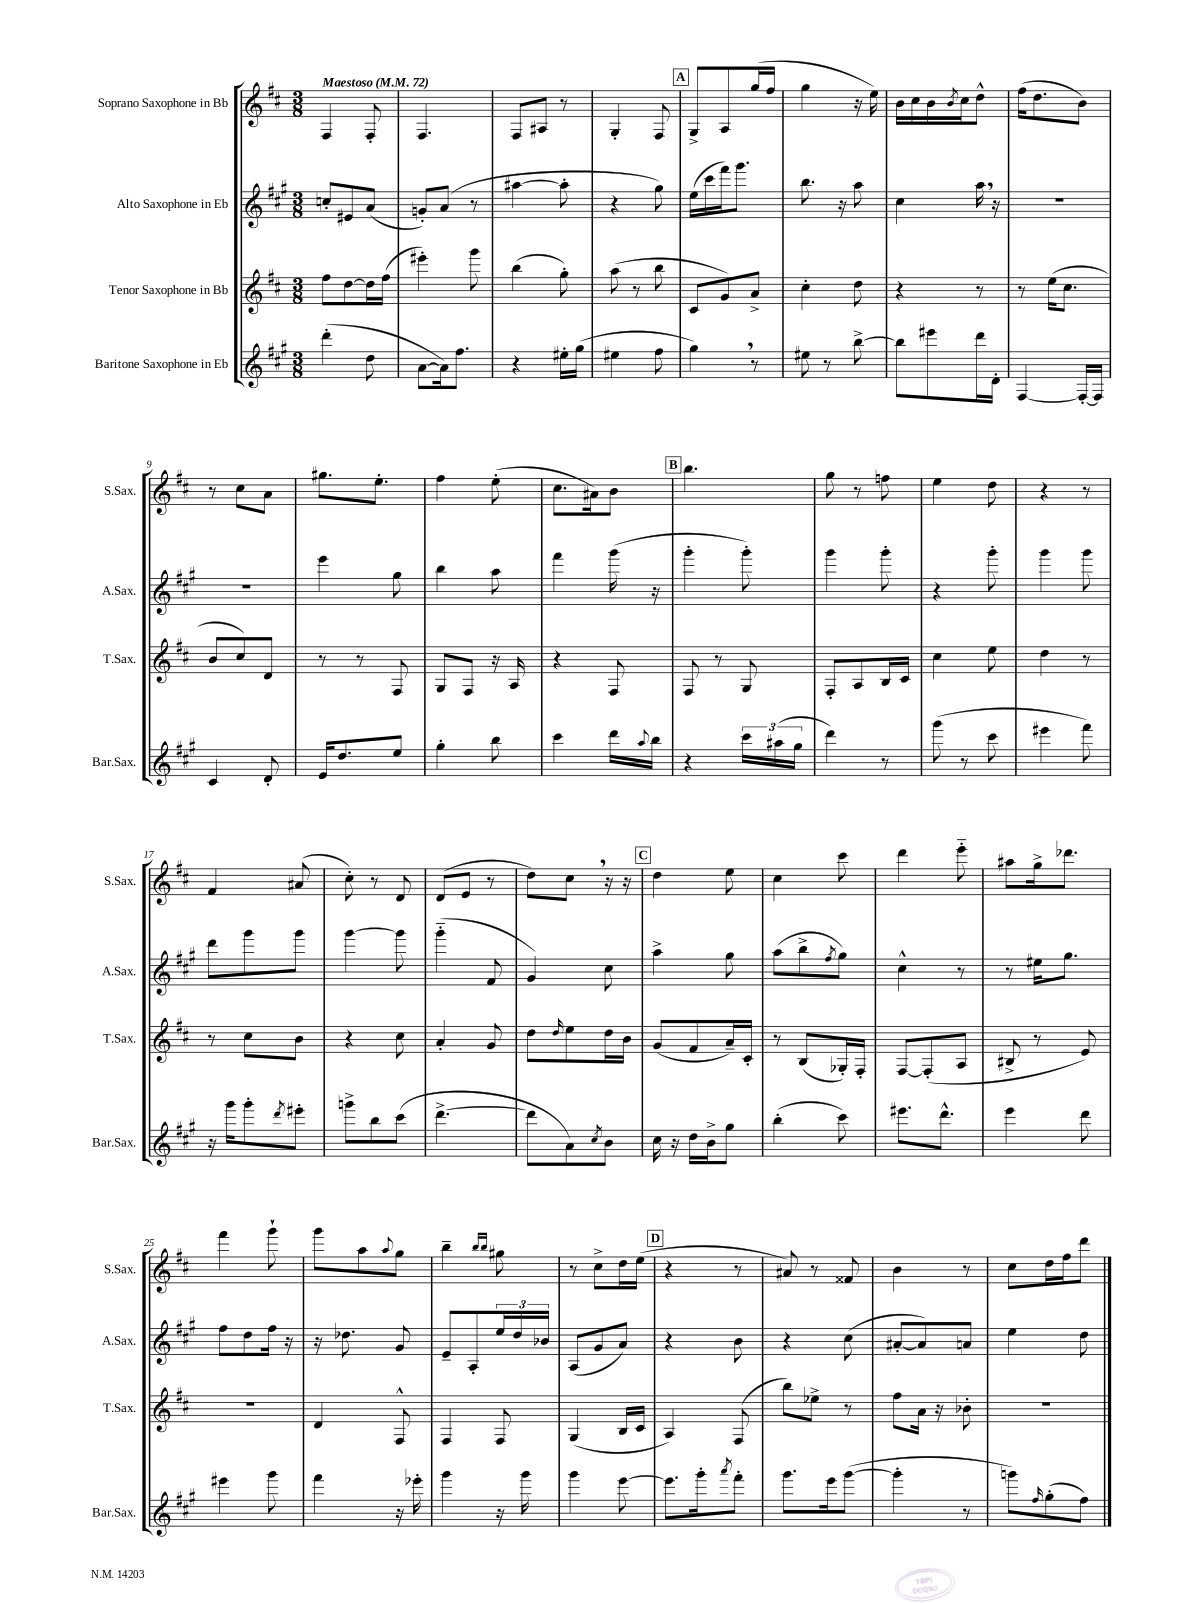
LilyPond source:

<<
\new StaffGroup <<
\new Staff = "s0" \with { instrumentName = "Soprano Saxophone in Bb" shortInstrumentName = "S.Sax." } {
    \clef treble \key d \major \numericTimeSignature \time 3/8 \tempo "Maestoso" 4 = 72
    fis4 fis8-. |
    fis4. |
    fis8 ais8 r8 |
    g4-. fis8 |
    \mark \markup { \box "A" } g8-> a8 g''16( fis''16 |
    g''4 r16 e''16) |
    b'16 cis''16 b'16 \acciaccatura { b'8 } cis''16 d''8-^ |
    fis''16( d''8. b'8) |
    r8 cis''8 a'8 |
    gis''8. e''8.-. |
    fis''4 e''8-.( |
    cis''8. ais'16) b'8 |
    \mark \markup { \box "B" } b''4. |
    g''8 r8 f''8 |
    e''4 d''8 |
    r4 r8 |
    fis'4 ais'8( |
    cis''8-.) r8 d'8 |
    d'8( e'8 r8 |
    d''8) cis''8 \breathe r16 r16 |
    \mark \markup { \box "C" } d''4 e''8 |
    cis''4 cis'''8 |
    d'''4 e'''8-_ |
    ais''8 g''16-> des'''8. |
    fis'''4 g'''8-! |
    g'''8 a''8 \appoggiatura { a''8 } g''8 |
    b''4-- \grace { b''16 b''16 } gis''8 |
    r8 cis''8-> d''16 e''16( |
    \mark \markup { \box "D" } r4 r8 |
    ais'8) r8 fisis'8 |
    b'4 r8 |
    cis''8 d''16 fis''16 d'''8 \bar "|." |
}
\new Staff = "s1" \with { instrumentName = "Alto Saxophone in Eb" shortInstrumentName = "A.Sax." } {
    \clef treble \key a \major \numericTimeSignature \time 3/8
    c''8-. eis'8 a'8( |
    g'8-.) a'8( r8 |
    ais''4~ ais''8-. |
    r4 gis''8) |
    \mark \markup { \box "A" } e''16( cis'''16 fis'''16) gis'''8. |
    b''8. r16 a''8 |
    cis''4 a''16 \breathe r16 |
    R4. |
    R4. |
    e'''4 gis''8 |
    b''4 a''8 |
    fis'''4 gis'''16( r16 |
    \mark \markup { \box "B" } gis'''4-. gis'''8-.) |
    gis'''4 gis'''8-. |
    r4 gis'''8-. |
    gis'''4 gis'''8 |
    d'''8 gis'''8 gis'''8 |
    gis'''4~ gis'''8 |
    gis'''4-_( fis'8 |
    gis'4) cis''8 |
    \mark \markup { \box "C" } a''4-> gis''8 |
    a''8( b''8-> \acciaccatura { fis''8 } gis''8) |
    cis''4-^ r8 |
    r8 eis''16 gis''8. |
    fis''8 d''8 fis''16 r16 |
    r16 des''8. gis'8 |
    e'8-- a8-. \tuplet 3/2 { e''16 d''16 bes'16 } |
    a8( gis'8 a'8) |
    \mark \markup { \box "D" } r4 b'8 |
    r4 cis''8( |
    ais'8~-. ais'8) a'8 |
    e''4 d''8 \bar "|." |
}
\new Staff = "s2" \with { instrumentName = "Tenor Saxophone in Bb" shortInstrumentName = "T.Sax." } {
    \clef treble \key d \major \numericTimeSignature \time 3/8
    fis''8 d''8~ d''16 fis''16( |
    eis'''4-.) g'''8 |
    b''4( g''8-.) |
    a''8( r8 b''8 |
    \mark \markup { \box "A" } cis'8 g'8) a'8-> |
    cis''4-. d''8 |
    r4 r8 |
    r8 e''16( cis''8. |
    b'8 cis''8) d'8 |
    r8 r8 fis8 |
    g8 fis8 r16 a16 |
    r4 fis8 |
    \mark \markup { \box "B" } fis8 r8 g8 |
    fis8-. a8 b16 cis'16 |
    cis''4 e''8 |
    d''4 r8 |
    r8 cis''8 b'8 |
    r4 cis''8 |
    a'4-. g'8 |
    d''8 \grace { d''16 } e''8 d''16 b'16 |
    \mark \markup { \box "C" } g'8( fis'8 a'16--) cis'16-. |
    r8 b8( ges16-.) fis16-. |
    fis8~ fis8-.( a8 |
    bis8-> r8 e'8) |
    R4. |
    d'4 fis8-^ |
    fis4 fis8 |
    g4( b16 cis'16 |
    \mark \markup { \box "D" } a4) fis8( |
    b''8) ees''8-> r8 |
    fis''8 a'16 r16 bes'8-. |
    r4. \bar "|." |
}
\new Staff = "s3" \with { instrumentName = "Baritone Saxophone in Eb" shortInstrumentName = "Bar.Sax." } {
    \clef treble \key a \major \numericTimeSignature \time 3/8
    d'''4-.( d''8 |
    a'8~ a'16) fis''8. |
    r4 eis''16-. gis''16( |
    eis''4 fis''8 |
    \mark \markup { \box "A" } gis''4) \breathe r8 |
    eis''8 r8 b''8~-> |
    b''8 eis'''8 d'''16 d'16-. |
    fis4~ fis16~-. fis16 |
    cis'4 d'8-. |
    e'16 d''8. e''8 |
    gis''4-. b''8 |
    cis'''4 d'''16 \appoggiatura { a''8 } b''16 |
    \mark \markup { \box "B" } r4 \tuplet 3/2 { cis'''16 ais''16( gis''16 } |
    d'''4) r8 |
    gis'''8( r8 cis'''8 |
    eis'''4 fis'''8) |
    r16 gis'''16 gis'''8-. \acciaccatura { d'''8 } eis'''8-. |
    g'''8-> b''8 cis'''8( |
    d'''4.~-> |
    d'''8 a'8) \acciaccatura { cis''8 } b'8 |
    \mark \markup { \box "C" } cis''16 r16 d''16 b'16-> gis''8 |
    b''4-.( cis'''8) |
    eis'''8. d'''8.-^ |
    e'''4 d'''8 |
    eis'''4 gis'''8 |
    fis'''4 r16 ees'''16-. |
    gis'''4 r16 gis'''16 |
    gis'''4 e'''8~ |
    \mark \markup { \box "D" } e'''8. gis'''16-. \acciaccatura { a'''8 } fis'''8-. |
    gis'''8. e'''16 gis'''8~( |
    gis'''4-. r8 |
    g'''8) \grace { fis''16 } gis''8-.( fis''8) \bar "|." |
}
>>
>>
